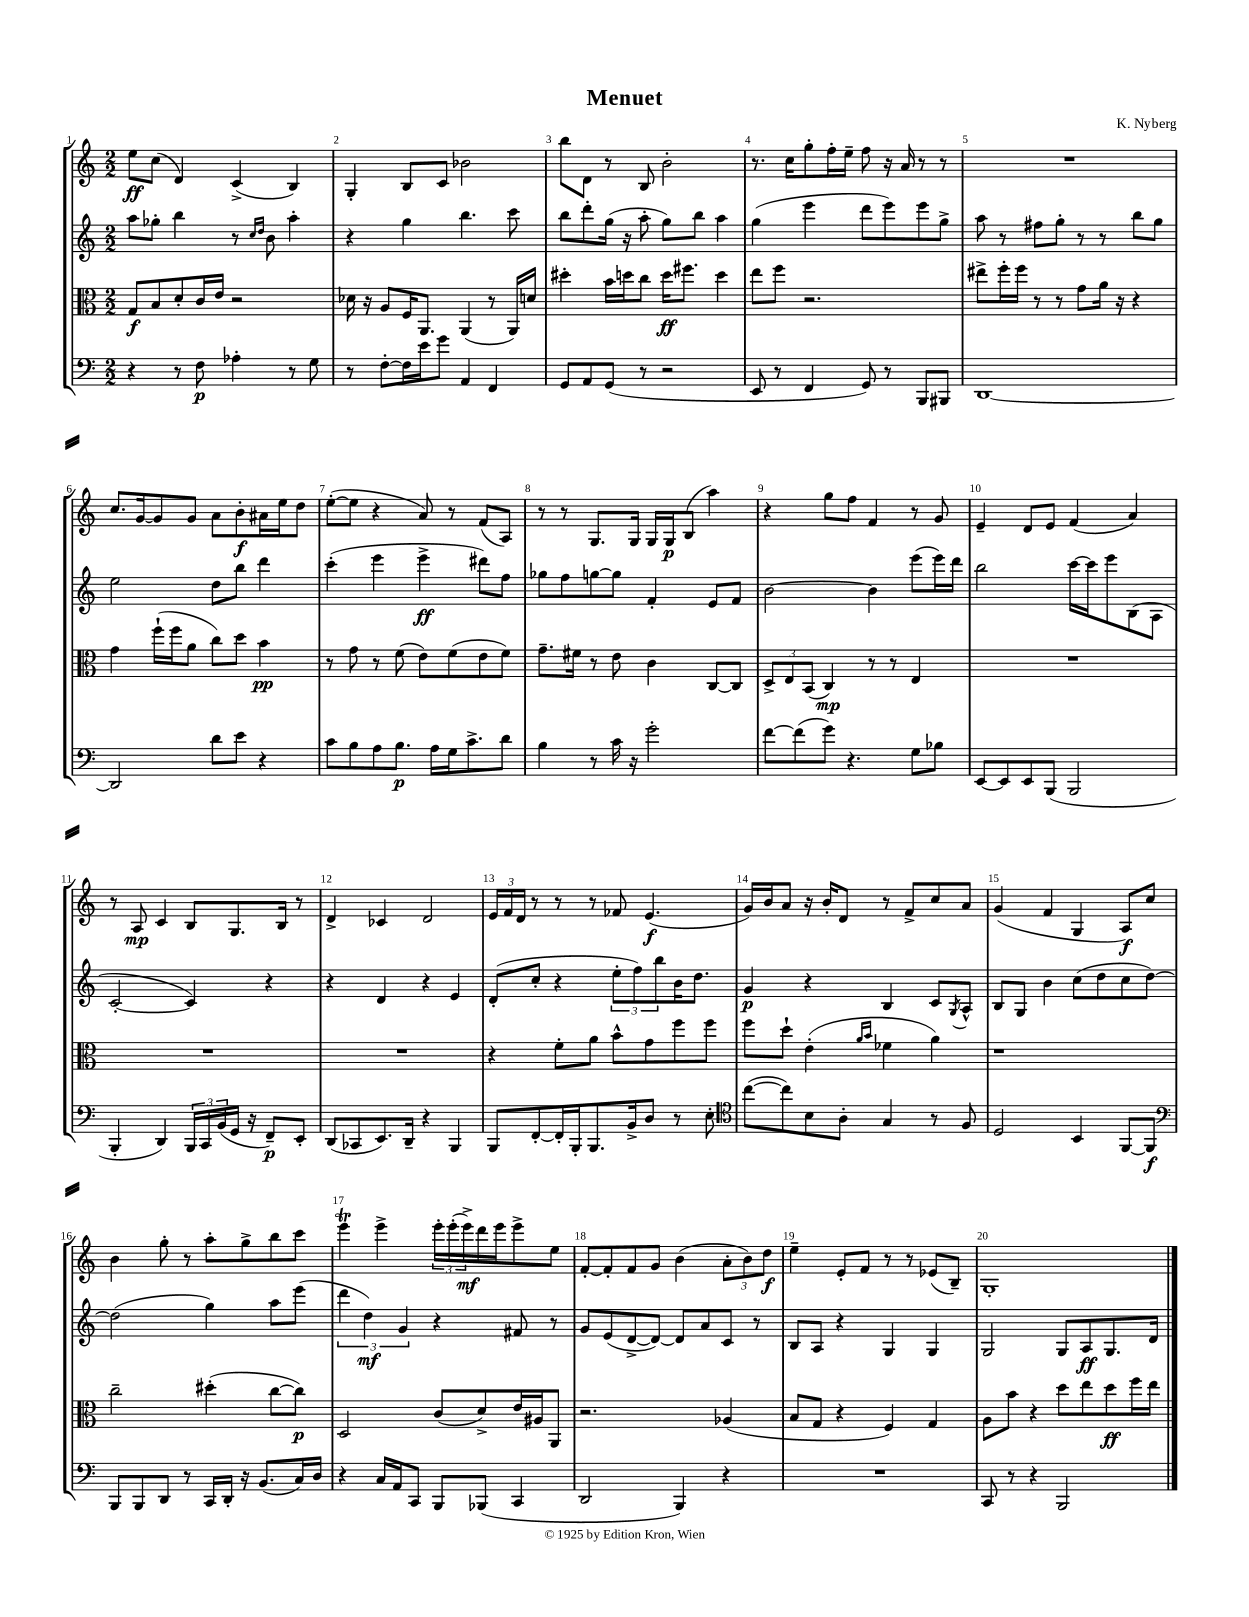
\header { title = "Menuet" composer = "K. Nyberg" }
<<
\new StaffGroup <<
\new Staff = "s0" {
    \clef treble \key c \major \numericTimeSignature \time 2/2
    e''8\ff c''8( d'4) c'4->( b4) |
    g4-. b8 c'8 bes'2 |
    b''8 d'8 r8 b8 b'2-. |
    r8. c''16 g''8-. f''16-. e''16-- f''8 r16 a'16 r8 r8 |
    R1 |
    c''8. g'16~ g'8 g'8 a'8 b'8-.\f ais'16 e''16 d''8 |
    e''8~-.( e''8 r4 a'8) r8 f'8( a8) |
    r8 r8 g8. g16 g16 g16\p b8( a''4) |
    r4 g''8 f''8 f'4 r8 g'8 |
    e'4-- d'8 e'8 f'4( a'4) |
    r8 a8\mp c'4 b8 g8. b16 r8 |
    d'4-> ces'4 d'2 |
    \tuplet 3/2 { e'16 f'16 d'16 } r8 r8 r8 fes'8 e'4.\f( |
    g'16) b'16 a'8 r16 b'16-. d'8 r8 f'8-> c''8 a'8 |
    g'4( f'4 g4 a8\f) c''8 |
    b'4 g''8-. r8 a''8-. g''8-> b''8 c'''8 |
    e'''4\trill e'''4-> \tuplet 3/2 { e'''16-. e'''16-.( e'''16->\mf) } d'''16 e'''16 e'''8-> e''8 |
    f'8~-. f'8-. f'8 g'8 b'4( \tuplet 3/2 { a'8-. b'8) d''8\f } |
    e''4-- e'8-. f'8 r8 r8 ees'8( b8--) |
    g1-. \bar "|." |
}
\new Staff = "s1" {
    \clef treble \key c \major \numericTimeSignature \time 2/2
    a''8 ges''8-. b''4 r8 \grace { c''16 d''16 } b'8 a''4-. |
    r4 g''4 b''4. c'''8 |
    b''8 d'''8-. g''16( r16 a''8-. g''8) b''8 a''4 |
    g''4( e'''4 d'''8 e'''8) e'''8 g''8-> |
    a''8 r8 fis''8 g''8-. r8 r8 b''8 g''8 |
    e''2 d''8 b''8 d'''4 |
    c'''4-.( e'''4 e'''4->\ff dis'''8) f''8 |
    ges''8 f''8 g''8~ g''8 f'4-. e'8 f'8 |
    b'2~ b'4 e'''8( e'''16) d'''16 |
    b''2 c'''16~ c'''16 e'''8 b8( a8 |
    c'2~-. c'4) r4 |
    r4 d'4 r4 e'4 |
    d'8-.( c''8-. r4 \tuplet 3/2 { e''8-. f''8) b''8 } b'16 d''8. |
    g'4\p r4 b4 c'8 \acciaccatura { g8 } a8-^ |
    b8 g8 b'4 c''8( d''8 c''8 d''8~) |
    d''2( g''4) a''8 e'''8( |
    \tuplet 3/2 { d'''4 d''4\mf) g'4 } r4 fis'8 r8 |
    g'8 e'8( d'8~-> d'8~) d'8 a'8 c'8 r8 |
    b8 a8 r4 g4 g4 |
    g2 g8 a8\ff g8. d'16 \bar "|." |
}
\new Staff = "s2" {
    \clef alto \key c \major \numericTimeSignature \time 2/2
    g8\f b8 d'8-. c'16 e'16 r2 |
    des'16 r16 a8 f16 a,8. a,4( r8 a,16) d'16 |
    dis''4-. b'16 d''16 c''8 d''16\ff fis''8. d''4 |
    e''8 f''8 r2. |
    eis''8-> f''16-. f''16 r8 r8 g'8 a'16 r16 r4 |
    g'4 f''16-!( f''16 a'8 c''8) d''8 b'4\pp |
    r8 g'8 r8 f'8( e'8) f'8( e'8 f'8) |
    g'8.-- fis'16 r8 e'8 c'4 c8~ c8 |
    \tuplet 3/2 { d8-> e8 b,8( } c4\mp) r8 r8 e4 |
    R1 |
    R1 |
    R1 |
    r4 f'8-. a'8 b'8-^ g'8 f''8 f''8 |
    f''8 d''8-! e'4-.( \grace { a'16 b'16 } fes'4 a'4) |
    r1 |
    c''2-- dis''4-.( c''8~ c''8\p) |
    d2 c'8( d'8->) e'16 ais16 a,8 |
    r2. aes4( |
    b8 g8 r4 f4) g4 |
    a8 b'8 r4 d''8 e''8 d''8\ff f''16 e''16 \bar "|." |
}
\new Staff = "s3" {
    \clef bass \key c \major \numericTimeSignature \time 2/2
    r4 r8 f8\p aes4-. r8 g8 |
    r8 f8~-. f16 e'16 g'8 a,4 f,4 |
    g,8 a,8 g,8( r8 r2 |
    e,8 r8 f,4 g,8) r8 b,,8 bis,,8 |
    d,1~ |
    d,2 d'8 e'8 r4 |
    c'8 b8 a8 b8.\p a16 g16 c'8.-> d'8 |
    b4 r8 c'16 r16 g'2-. |
    f'8~ f'8( g'8) r4. g8 bes8 |
    e,8~ e,8 e,8 b,,8( b,,2 |
    b,,4-. d,4) \tuplet 3/2 { b,,16 c,16 b,16( } g,16 r16 f,8--\p) e,8-. |
    d,8( ces,8 e,8.) d,16-- r4 b,,4 |
    b,,8 f,8~-. f,16-. b,,16-. b,,8. b,16-> d8 r8 e8-. |
    \clef tenor c''8~( c''8) b8 a8-. g4 r8 f8 |
    d2 b,4 f,8~ f,8\f |
    \clef bass b,,8 b,,8 d,8 r8 c,16 d,16-. r16 b,8.( c16) d16 |
    r4 c16 a,16 c,8 b,,8 bes,,8( c,4 |
    d,2 b,,4) r4 |
    R1 |
    c,8 r8 r4 b,,2 \bar "|." |
}
>>
>>
\layout { \context { \Score \override BarNumber.break-visibility = ##(#f #t #t) barNumberVisibility = #all-bar-numbers-visible } }
